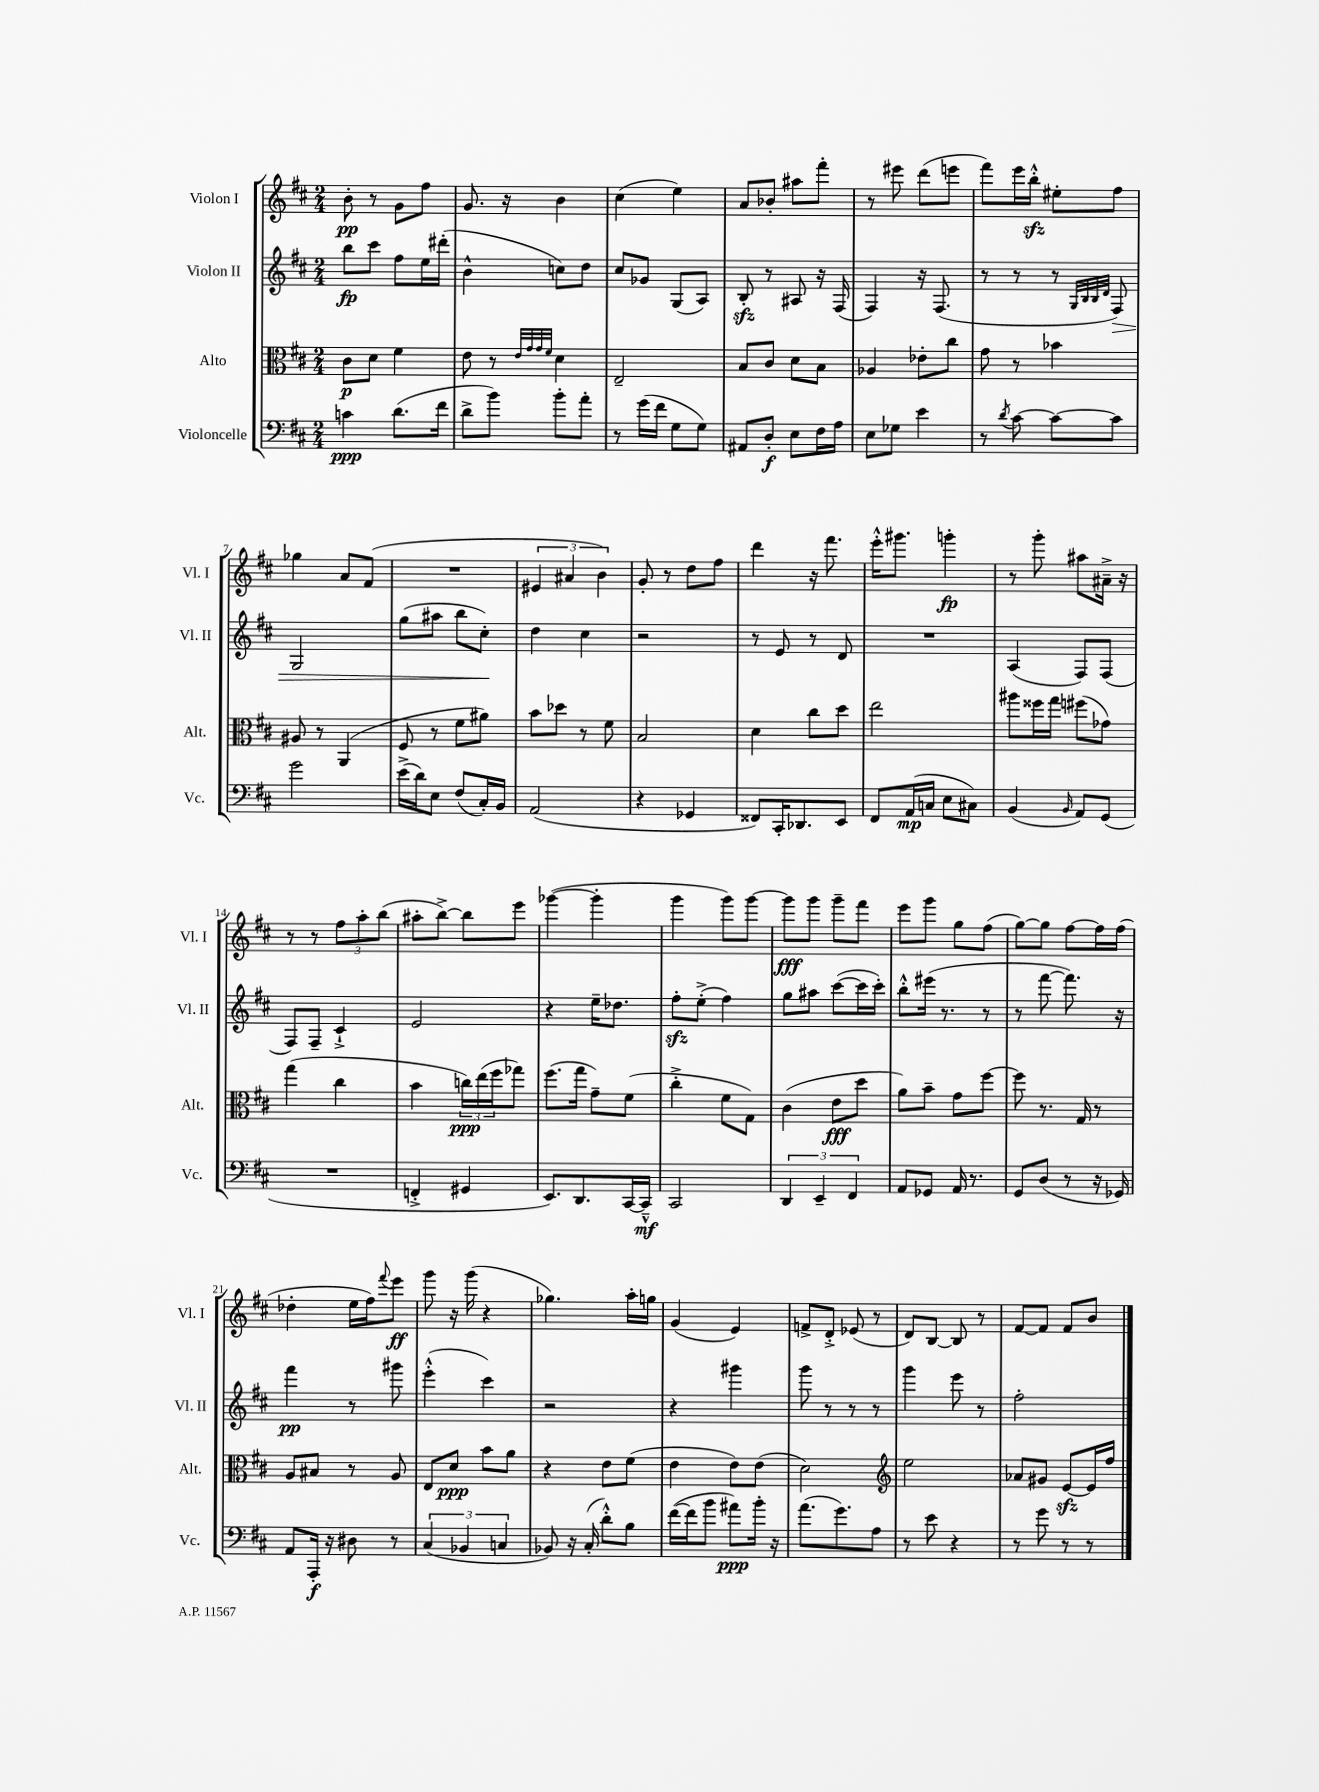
<<
\new StaffGroup <<
\new Staff = "s0" \with { instrumentName = "Violon I" shortInstrumentName = "Vl. I" } {
    \clef treble \key d \major \numericTimeSignature \time 2/4
    b'8-.\pp r8 g'8 fis''8 |
    g'8. r16 b'4 |
    cis''4( e''4) |
    a'8 bes'8-. ais''8 fis'''8-. |
    r8 eis'''8 d'''8( e'''8 |
    fis'''8) e'''16 b''16-.-^\sfz eis''8-. fis''8 |
    ges''4 a'8 fis'8( |
    R2 |
    \tuplet 3/2 { eis'4 ais'4 b'4) } |
    g'8-. r8 d''8 fis''8 |
    d'''4 r16 fis'''8. |
    e'''16-.-^ gis'''8. g'''4-.\fp |
    r8 g'''8-. ais''8 ais'16---> r16 |
    r8 r8 \tuplet 3/2 { fis''8 a''8-. b''8( } |
    ais''8-. b''8~->) b''8 e'''8 |
    ges'''4~( ges'''4-. |
    g'''4 g'''8) g'''8~ |
    g'''8\fff g'''8 g'''8-- fis'''8 |
    e'''8 g'''8 g''8 fis''8( |
    g''8~) g''8 fis''8~ fis''16 fis''16( |
    des''4-. e''16 fis''16) \appoggiatura { fis'''8 } e'''8\ff |
    g'''8 r16 g'''16( r4 |
    ges''4.) a''16-. g''16 |
    g'4( e'4) |
    f'8-> d'8-.-> ees'8( r8 |
    d'8) b8~ b8 r8 |
    fis'8~ fis'8 fis'8 b'8 \bar "|." |
}
\new Staff = "s1" \with { instrumentName = "Violon II" shortInstrumentName = "Vl. II" } {
    \clef treble \key d \major \numericTimeSignature \time 2/4
    b''8\fp cis'''8 fis''8 e''16 dis'''16-.( |
    b'4-^ c''8) d''8 |
    cis''8 ges'8 g8( a8) |
    b8-.\sfz r8 ais8 r16 fis16( |
    fis4) r16 fis8.( |
    r8 r8 r8 \grace { g32 b32 b32 d'32 } fis8\>) |
    g2 |
    g''8( ais''8 b''8 cis''8-.\!) |
    d''4 cis''4 |
    r2 |
    r8 e'8 r8 d'8 |
    R2 |
    a4( fis8) fis8( |
    fis8) fis8-- cis'4-!-> |
    e'2 |
    r4 e''16-- des''8. |
    fis''8-.\sfz e''8-.->( fis''4) |
    g''8 ais''8 cis'''8~( cis'''16 cis'''16-.) |
    b''8-.-^ eis'''16( r8. r8 |
    r8 fis'''8~ fis'''8.) r16 |
    fis'''4\pp r8 gis'''8 |
    e'''4-.-^( cis'''4) |
    r2 |
    r4 gis'''4 |
    g'''8 r8 r8 r8 |
    g'''4 e'''8 r8 |
    fis''2-. \bar "|." |
}
\new Staff = "s2" \with { instrumentName = "Alto" shortInstrumentName = "Alt." } {
    \clef alto \key d \major \numericTimeSignature \time 2/4
    cis'8\p d'8 fis'4 |
    e'8 r8 \grace { e'32 g'32 g'32 fis'32 } d'4 |
    e2-- |
    b8 cis'8 d'8 b8 |
    aes4 ees'8-. cis''8 |
    g'8 r8 bes'4 |
    ais8 r8 a,4( |
    fis8 r8 fis'8 ais'8) |
    b'8 des''8 r8 fis'8 |
    b2 |
    d'4 cis''8 d''8 |
    e''2 |
    ais''8 fisis''16 g''16 fis''8( ges'8) |
    g''4( cis''4 |
    b'4 \tuplet 3/2 { c''16\ppp) e''16( fis''16 } ges''8) |
    fis''8.( g''16 g'8--) fis'8( |
    cis''4-.-> fis'8 g8) |
    cis'4( e'8\fff d''8 |
    a'8) b'8-- g'8 fis''8~ |
    fis''8 r8. g16 r8 |
    a8 bis8 r8 a8 |
    e8 d'8\ppp b'8 a'8 |
    r4 e'8 fis'8( |
    e'4 e'8) e'8( |
    d'2) |
    \clef treble e''2 |
    aes'8 gis'8 e'8~\sfz e'16 fis''16 \bar "|." |
}
\new Staff = "s3" \with { instrumentName = "Violoncelle" shortInstrumentName = "Vc." } {
    \clef bass \key d \major \numericTimeSignature \time 2/4
    c'4\ppp d'8.( fis'16 |
    d'8-> b'8) b'8-. a'8-. |
    r8 g'16( fis'16 g8 g8) |
    ais,8 d8-.\f e8 fis16 a16 |
    e8 ges8 e'4 |
    r8 \acciaccatura { d'8 } cis'8~ cis'8~ cis'8 |
    g'2 |
    e'16->( d'16) e8 fis8( cis16-.) b,16 |
    a,2( |
    r4 ges,4 |
    fisis,8) cis,16-. des,8. e,8 |
    fis,8 a,16\mp( c16 e8 cis8) |
    b,4( \grace { b,16 } a,8) g,8( |
    R2 |
    f,4-.-> gis,4 |
    e,8.) d,8. cis,16~ cis,16---^\mf |
    cis,2 |
    \tuplet 3/2 { d,4 e,4-- fis,4 } |
    a,8 ges,8 a,16 r8. |
    g,8 d8( r8 r16 ges,16) |
    a,8 a,,16-.\f r16 dis8 r8 |
    \tuplet 3/2 { cis4( bes,4 c4 } |
    bes,8) r16 cis16-.( d'8-.-^) b8 |
    fis'16~( fis'16 b'8 ais'8\ppp) b'16-. r16 |
    a'8.( g'8.) a8 |
    r8 e'8 r4 |
    r8 g'8 r8 r8 \bar "|." |
}
>>
>>
